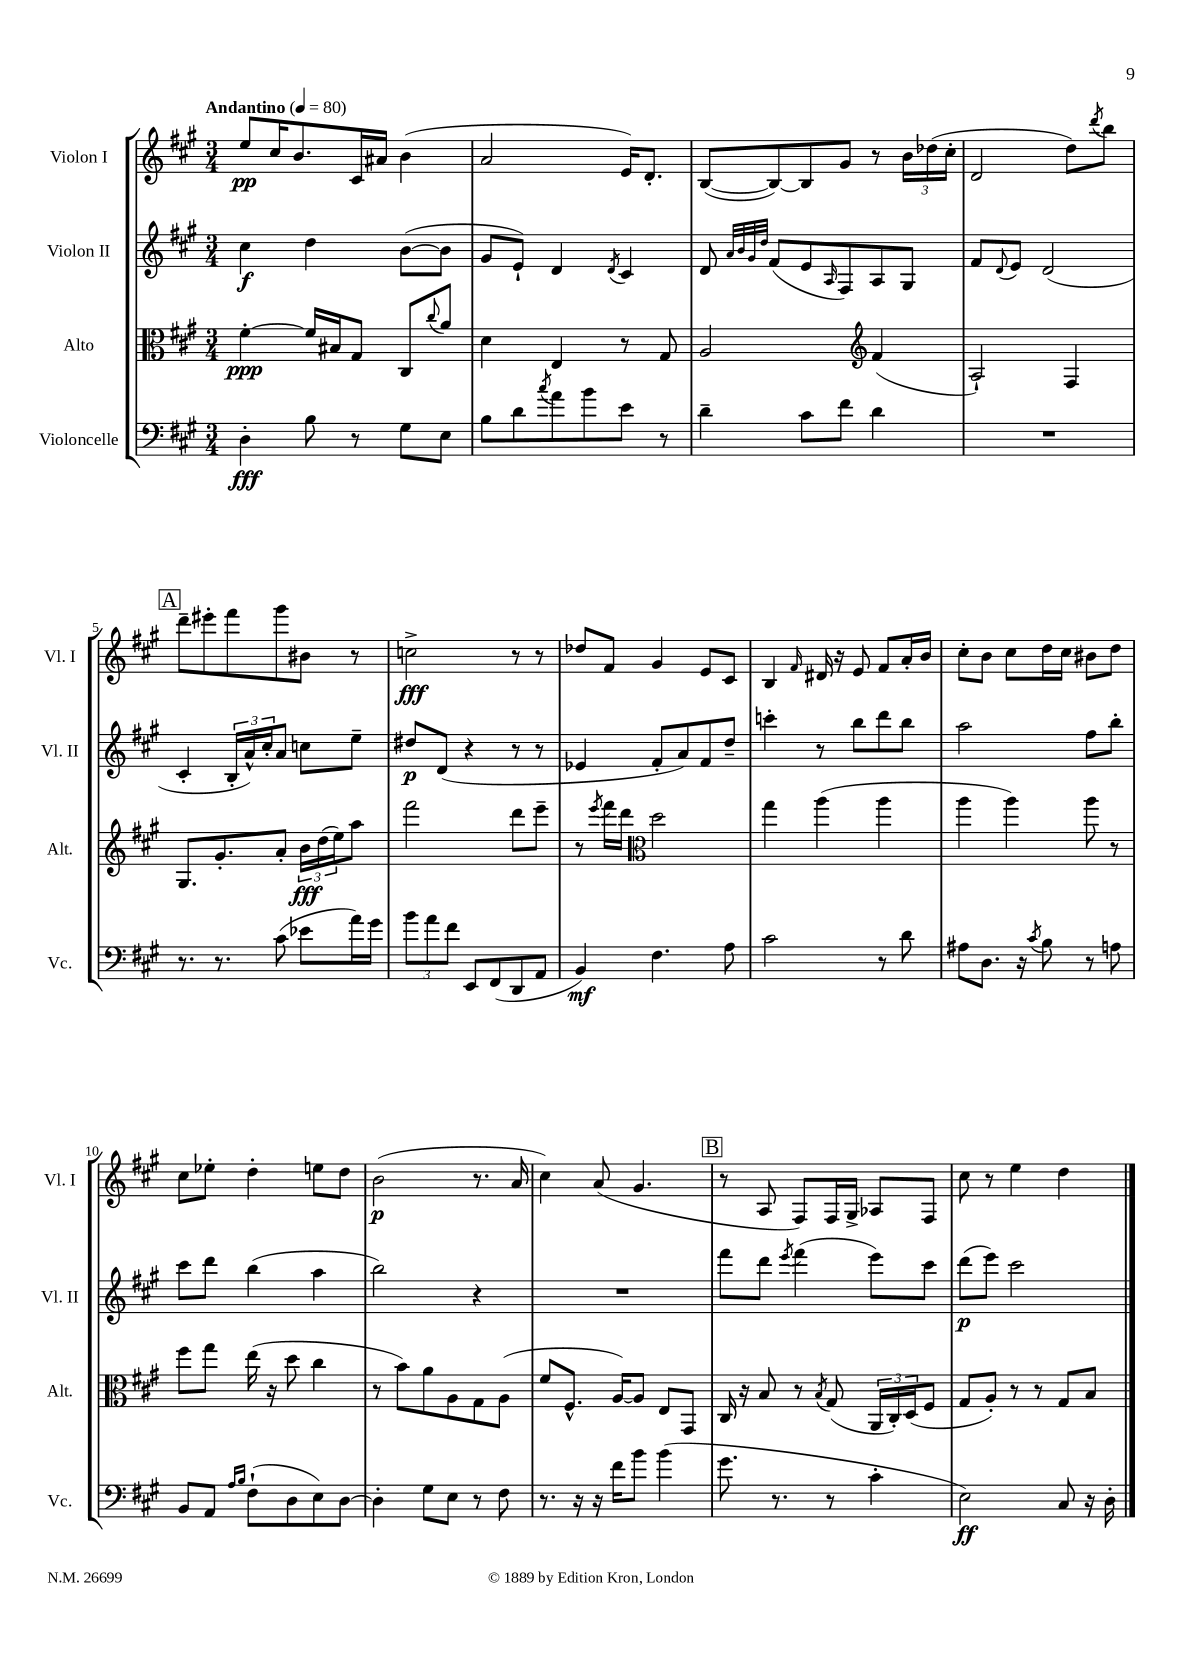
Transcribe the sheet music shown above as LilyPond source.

<<
\new StaffGroup <<
\new Staff = "s0" \with { instrumentName = "Violon I" shortInstrumentName = "Vl. I" } {
    \clef treble \key a \major \numericTimeSignature \time 3/4 \tempo "Andantino" 4 = 80
    e''8\pp cis''16 b'8. cis'16 ais'16 b'4( |
    a'2 e'16) d'8.-. |
    b8~( b8~) b8 gis'8 r8 \tuplet 3/2 { b'16 des''16( cis''16-. } |
    d'2 d''8) \acciaccatura { d'''8 } b''8 |
    \mark \markup { \box "A" } d'''8-- eis'''8-. fis'''8 gis'''8 bis'8 r8 |
    c''2->\fff r8 r8 |
    des''8 fis'8 gis'4 e'8 cis'8 |
    b4 \grace { fis'16 } dis'16 r16 e'8 fis'8 a'16-. b'16 |
    cis''8-. b'8 cis''8 d''16 cis''16 bis'8 d''8 |
    cis''8 ees''8-. d''4-. e''8 d''8 |
    b'2\p( r8. a'16 |
    cis''4) a'8( gis'4. |
    \mark \markup { \box "B" } r8 a8 fis8) fis16 gis16-> aes8 fis8 |
    cis''8 r8 e''4 d''4 \bar "|." |
}
\new Staff = "s1" \with { instrumentName = "Violon II" shortInstrumentName = "Vl. II" } {
    \clef treble \key a \major \numericTimeSignature \time 3/4
    cis''4\f d''4 b'8~( b'8 |
    gis'8 e'8-!) d'4 \acciaccatura { d'8 } cis'4 |
    d'8 \grace { a'32 b'32 gis'32 d''32 } fis'8( e'8 \grace { a16 } fis8) a8 gis8 |
    fis'8 \appoggiatura { d'8 } e'8 d'2( |
    \mark \markup { \box "A" } cis'4-. \tuplet 3/2 { b16-. a'16-^) cis''16-. } a'8 c''8 e''8-- |
    dis''8\p d'8( r4 r8 r8 |
    ees'4 fis'8-. a'8) fis'8 d''8-- |
    c'''4-. r8 b''8 d'''8 b''8 |
    a''2 fis''8 b''8-. |
    cis'''8 d'''8 b''4( a''4 |
    b''2) r4 |
    R2. |
    \mark \markup { \box "B" } fis'''8 d'''8 \acciaccatura { e'''8 } fis'''4( e'''8) cis'''8 |
    d'''8\p( e'''8) cis'''2 \bar "|." |
}
\new Staff = "s2" \with { instrumentName = "Alto" shortInstrumentName = "Alt." } {
    \clef alto \key a \major \numericTimeSignature \time 3/4
    fis'4~-.\ppp fis'16 bis16 gis8 cis8 \appoggiatura { cis''8 } a'8 |
    d'4 e4 r8 gis8 |
    a2 \clef treble fis'4( |
    a2-!) fis4 |
    \mark \markup { \box "A" } gis8. gis'8.-. a'8-. \tuplet 3/2 { b'16\fff d''16( e''16) } a''8 |
    fis'''2 d'''8 e'''8-- |
    r8 \acciaccatura { e'''8 } fis'''16 d'''16 \clef alto d''2 |
    gis''4 a''4( a''4 |
    a''4 a''4) a''8 r8 |
    fis''8 gis''8 e''16( r16 d''8 cis''4 |
    r8 b'8) a'8 a8 gis8 a8( |
    fis'8 fis8.-^ a16~) a8 e8 gis,8 |
    \mark \markup { \box "B" } cis16 r16 b8 r8 \acciaccatura { b8 } gis8( \tuplet 3/2 { a,16 cis16-.) d16( } fis8 |
    gis8 a8-.) r8 r8 gis8 b8 \bar "|." |
}
\new Staff = "s3" \with { instrumentName = "Violoncelle" shortInstrumentName = "Vc." } {
    \clef bass \key a \major \numericTimeSignature \time 3/4
    d4-.\fff b8 r8 gis8 e8 |
    b8 d'8 \acciaccatura { cis''8 } a'8 b'8 e'8 r8 |
    d'4-- cis'8 fis'8 d'4 |
    R2. |
    \mark \markup { \box "A" } r8. r8. cis'8( ees'8 a'16) gis'16 |
    \tuplet 3/2 { b'8 a'8 fis'8 } e,8 fis,8( d,8 a,8 |
    b,4\mf) fis4. a8 |
    cis'2 r8 d'8 |
    ais8 d8. r16 \acciaccatura { cis'8 } b8 r8 a8 |
    b,8 a,8 \grace { a16 b16 } fis8-!( d8 e8) d8~ |
    d4-. gis8 e8 r8 fis8 |
    r8. r16 r16 fis'16 b'8 b'4( |
    \mark \markup { \box "B" } gis'8. r8. r8 cis'4-. |
    e2\ff) cis8 r16 d16-. \bar "|." |
}
>>
>>
